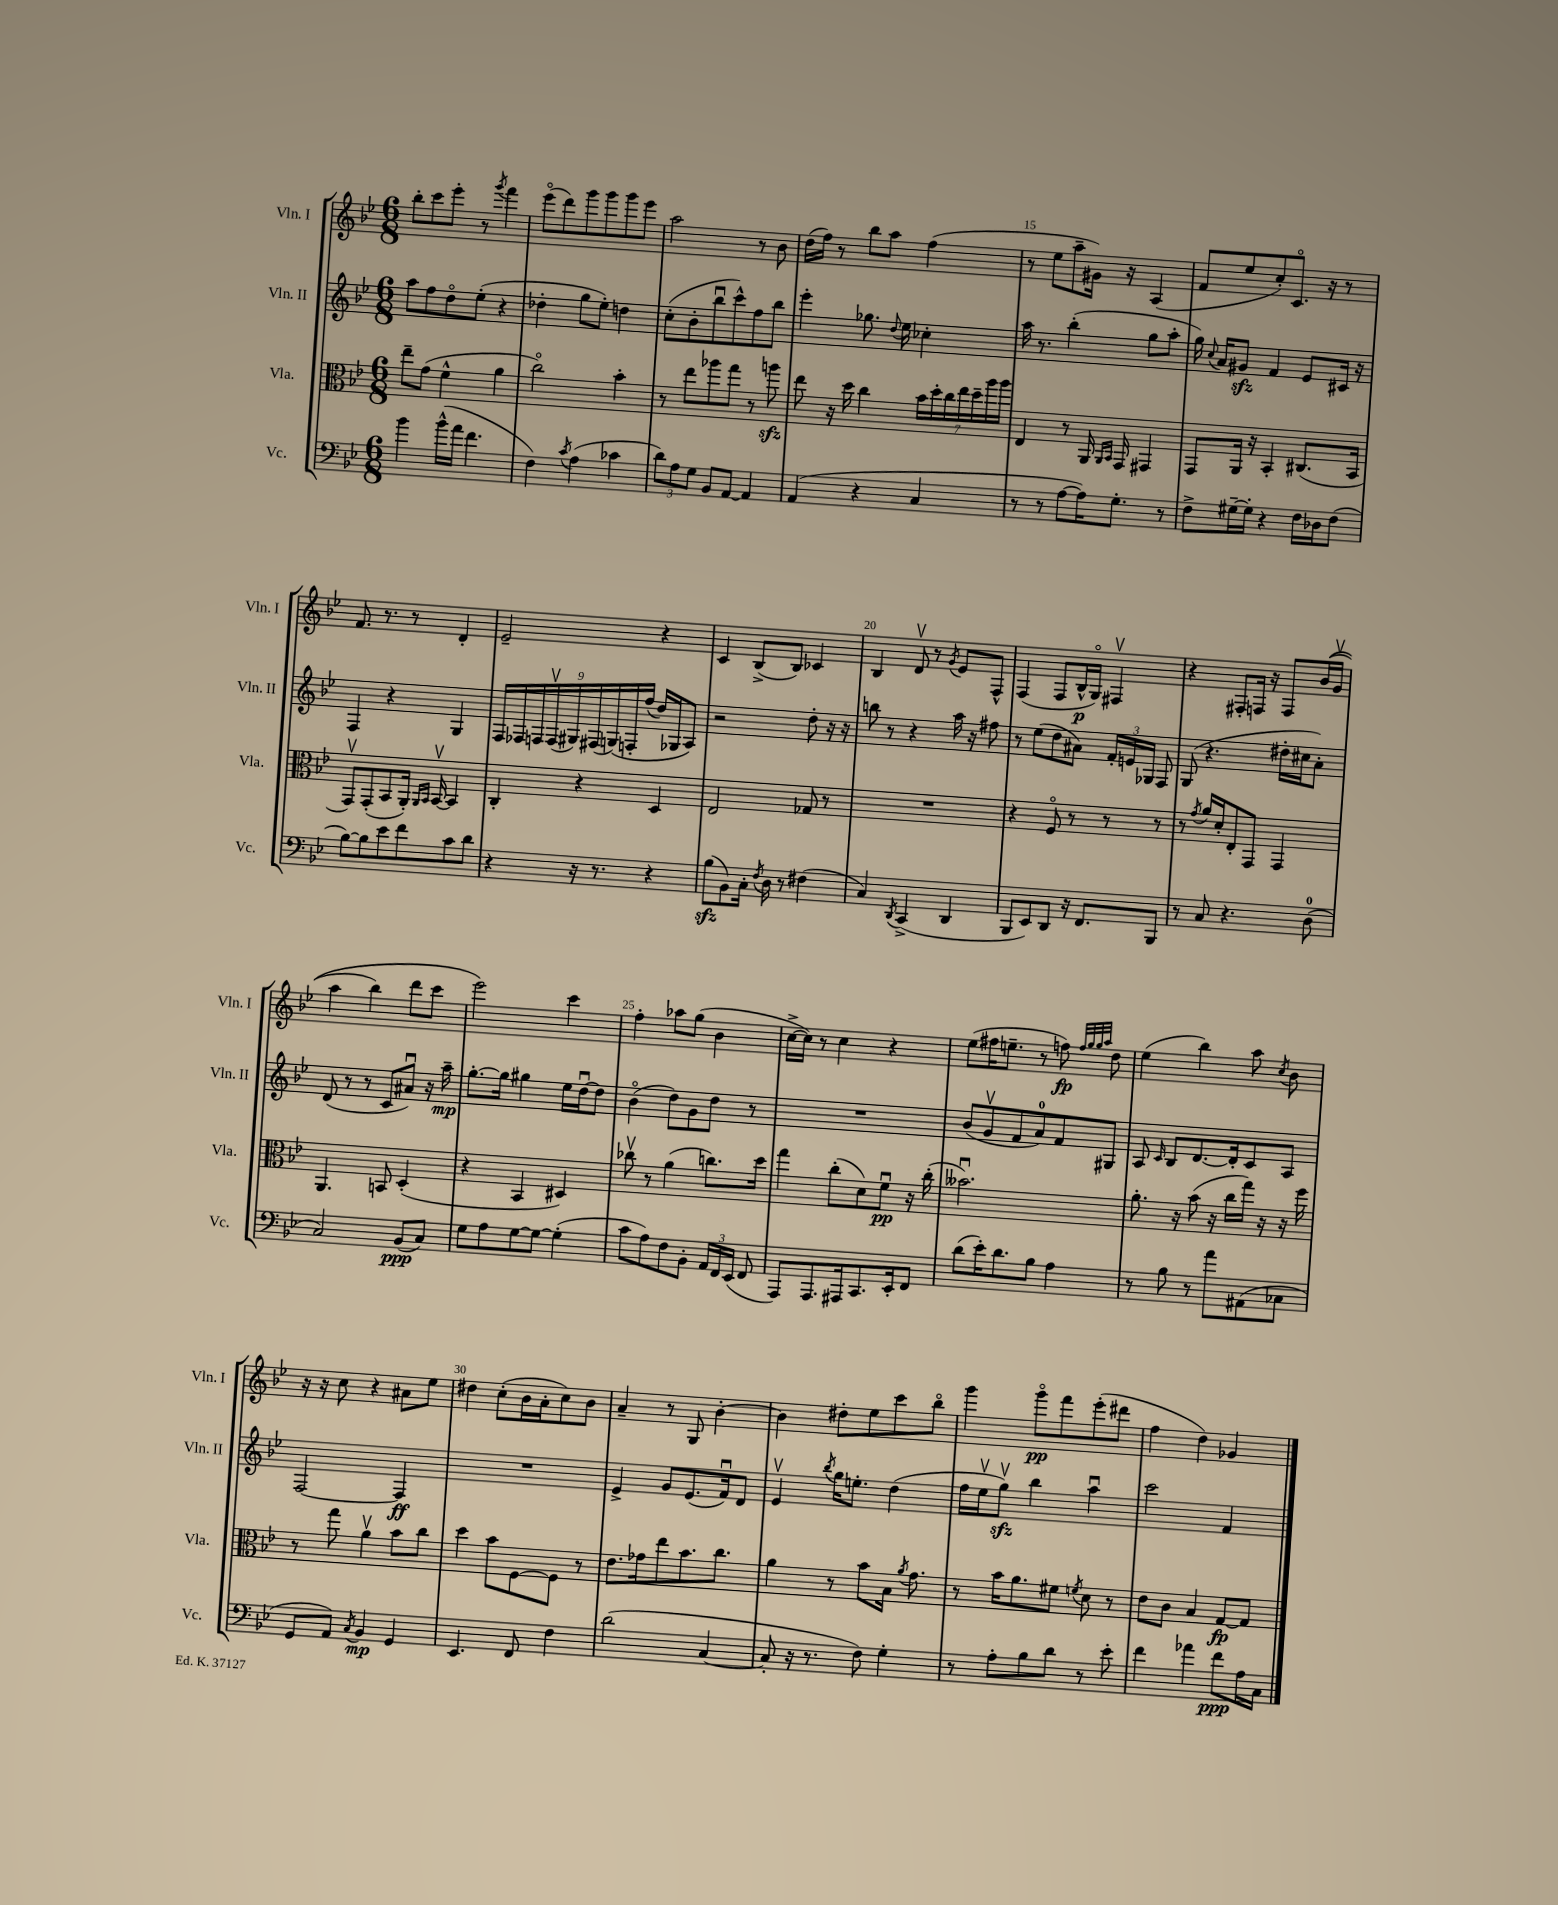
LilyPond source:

<<
\new StaffGroup <<
\new Staff = "s0" \with { instrumentName = "Vln. I" shortInstrumentName = "Vln. I" } {
    \clef treble \key bes \major \numericTimeSignature \time 6/8
    \autoBeamOff bes''8[-. c'''8 ees'''8]-. r8 \acciaccatura { g'''8 } f'''4 |
    ees'''8[\flageolet( d'''8) g'''8 g'''8 g'''8 ees'''8] |
    a''2 r8 bes'8 |
    d''16[( f''16]) r8 bes''8[ a''8] f''4( |
    r8 ees''8[ a''8-- gis'16]) r16 a4( |
    f'8[ ees''8 c''8-.) c'8.]\flageolet r16 r8 |
    f'8. r8. r8 d'4-. |
    ees'2-- r4 |
    c'4 bes8[->( bes8]) ces'4 |
    bes4 d'8\upbow r8 \acciaccatura { g'8 } ees'8[ f8]-^ |
    f4( f8[ bes16-^\p g16]\flageolet) fis4\upbow |
    r4 fis8[-. f16] r16 f8[ bes'16(\( g'16]\upbow |
    a''4 bes''4) d'''8[ c'''8] |
    ees'''2\) c'''4 |
    f''4-. aes''8[ g''8]( bes'4 |
    c''16[~-> c''16]) r8 c''4 r4 |
    ees''8[( fis''16 e''8.]-- r8 f''8\fp) \grace { f''32[ g''32 g''32 a''32] } d''8 |
    ees''4( bes''4) a''8 \acciaccatura { c''8 } bes'8 |
    r16 r16 c''8 r4 ais'8[ ees''8] |
    dis''4 c''8[-.( bes'16 a'16-. c''8) bes'8] |
    a'4-- r8 g8 bes'4~-. |
    bes'4 dis''8[-. ees''8 c'''8 bes''8]\flageolet |
    g'''4 g'''8[\flageolet\pp f'''8 ees'''8-.( dis'''8] |
    f''4 d''4) ges'4 \bar "|." |
}
\new Staff = "s1" \with { instrumentName = "Vln. II" shortInstrumentName = "Vln. II" } {
    \clef treble \key bes \major \numericTimeSignature \time 6/8
    \autoBeamOff a''8[ f''8 d''8\flageolet ees''8]-.( r4 |
    des''4-. g''8[ ees''8]-.) d''4 |
    c''8[-.( bes'8-. bes''8\downbow c'''8-^) f''8 bes''8] |
    ees'''4-. ges''8. \appoggiatura { d''8 } ees''16 ces''4-. |
    a''16 r8. bes''4-.( g''8[ a''8]-. |
    g''16) \appoggiatura { c''8 } a'16[ gis'8]\sfz f'4 ees'8[ cis'16] r16 |
    f4 r4 g4 |
    \tuplet 9/8 { f16[ fes16 f16 f16\upbow( gis16) fis16( g16)\( f16-. f''16]( } d''16[) ges16 a8]\) |
    r2 d''8-. r16 r16 |
    b''8 r8 r4 a''16 r16 fis''8 |
    r8 ees''8[( d''8 ais'8]) \tuplet 3/2 { f'16[-. e'16 ges16] } f8 |
    g8( r4. dis''16[-. cis''16 a'8]-.) |
    d'8( r8 r8 c'8[ ais'8]\downbow) r16 a''16--\mp |
    g''8.[~-. g''16] gis''4 ees''16[ d''16~\downbow d''8] |
    bes'4\flageolet( d''8[) g'8 d''8] r8 |
    R2. |
    bes'8[( g'8\upbow f'8 a'8-0) f'8 gis8] |
    a8 \grace { c'16 } bes8[ d'8.~ d'16-. c'8 a8] |
    f2~ f4\ff |
    R2. |
    ees'4-> g'8[ ees'8.( f'16\downbow) d'8] |
    ees'4\upbow \acciaccatura { bes''8 } g''16[ e''8.]-. d''4( |
    f''16[ ees''16\upbow g''8]\upbow\sfz) bes''4 a''4\downbow |
    c'''2 f'4 \bar "|." |
}
\new Staff = "s2" \with { instrumentName = "Vla." shortInstrumentName = "Vla." } {
    \clef alto \key bes \major \numericTimeSignature \time 6/8
    \autoBeamOff ees''8[-- g'8]( f'4-^ a'4 |
    c''2\flageolet) bes'4-. |
    r8 ees''8[ aes''8 g''8] r8 a''8\sfz |
    ees''8 r16 d''16 c''4 \tuplet 7/4 { bes'16[ d''16-. c''16 ees''16 d''16-- a''16 a''16] } |
    ees4 r8 a,16 \grace { a,16[ bes,16] } g,16 gis,4 |
    g,8[ a,16] r16 bes,4-. cis8.[( bes,16] |
    g,8[\upbow) g,8-.( bes,8 a,16]-.) \grace { a,16[ bes,16] } bes,16~\upbow bes,4 |
    c4-. r4 d4 |
    ees2 ges8 r8 |
    R2. |
    r4 f8\flageolet r8 r8 r8 |
    r8 \acciaccatura { g'8 } a'16[ d'16-. ees8-. g,8] g,4 |
    a,4. b,8 d4-.( |
    r4 bes,4 dis4) |
    ces''8\upbow r8 a'4( c''8.[) d''16] |
    g''4 c''8[-.( d'8) f'8]\downbow\pp r16 c''16-.( |
    beses'2.\downbow) |
    a'8.-. r16 bes'8( r16 c''16[ g''16]) r16 r16 f''16 |
    r8 g''8 a'4\upbow bes'8[ c''8] |
    d''4 bes'8[ f8~ f8] r8 |
    ees'8.[ ges'16 ees''8 bes'8. c''8.] |
    a'4 r8 bes'8[ bes16] \acciaccatura { a'8 } g'8. |
    r8 bes'16[ a'8. fis'8] \acciaccatura { f'8 } d'8 r8 |
    ees'8[ c'8] bes4 g8[~\fp g8] \bar "|." |
}
\new Staff = "s3" \with { instrumentName = "Vc." shortInstrumentName = "Vc." } {
    \clef bass \key bes \major \numericTimeSignature \time 6/8
    \autoBeamOff bes'4 bes'16[-^( a'16] f'4. |
    f4) \acciaccatura { c'8 } a4( ces'4 |
    \tuplet 3/2 { d'8[) a8 g8] } bes,8[ a,8]~ a,4 |
    a,4( r4 c4 |
    r8 r8 a8[~ a16) g8.]-. r8 |
    f8[-> gis16~-- gis16]-. r4 f16[ des16 f8]( |
    bes8[~) bes8 ees'8 f'8 c'8 d'8] |
    r4 r16 r8. r4 |
    bes8[\sfz( bes,8) c16]-. \acciaccatura { f8 } d16 r8 fis4( |
    c4) \acciaccatura { d,8 } c,4->( d,4 |
    bes,,8[ ees,8) d,8] r16 f,8.[ bes,,8] |
    r8 c8 r4. d8-0( |
    c2) bes,8[\ppp( c8]) |
    g8[ a8 g8~ g8]~ g4-.( |
    c'8[ a8) f8 bes,8]-. \tuplet 3/2 { a,16[ f,16 ees,16]( } f,8 |
    a,,8[) a,,8. ais,,16 c,8. ees,16-. f,8] |
    d'8[( ees'16-.) d'8. bes8] a4 |
    r8 bes8 r8 a'8[ ais,8( ces8] |
    g,8[ a,8]) \acciaccatura { c8 } bes,4\mp g,4 |
    ees,4. f,8 f4 |
    d'2( c4~ |
    c8-. r16 r8. f8) g4-. |
    r8 a8[-. bes8 d'8] r8 ees'8-. |
    f'4 aes'4 f'8[\ppp a16 c16] \bar "|." |
}
>>
>>
\layout { \context { \Score currentBarNumber = #11 \override BarNumber.break-visibility = ##(#f #t #t) barNumberVisibility = #(every-nth-bar-number-visible 5) } }
